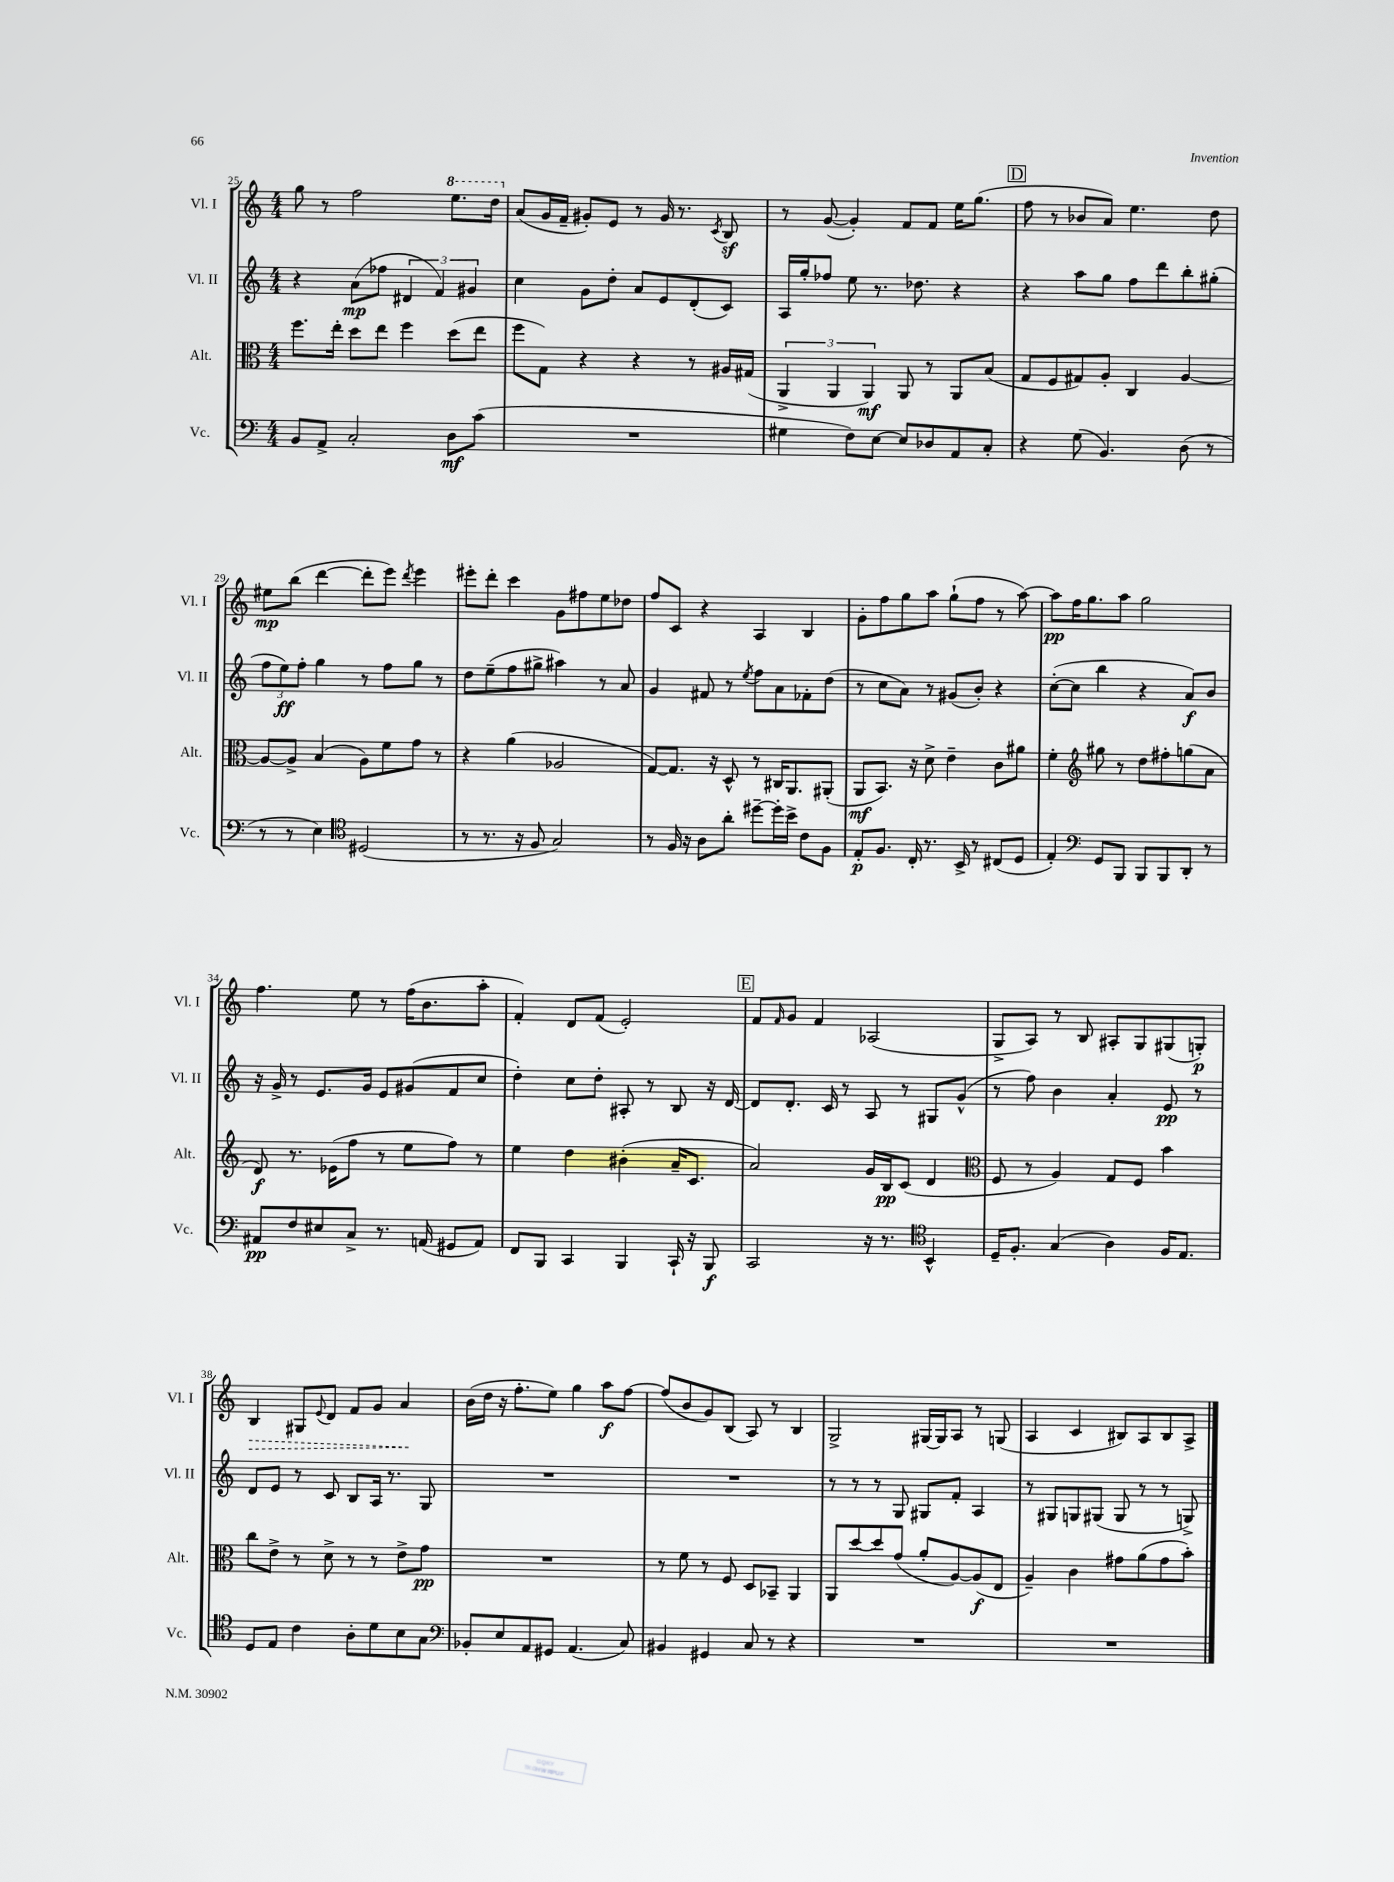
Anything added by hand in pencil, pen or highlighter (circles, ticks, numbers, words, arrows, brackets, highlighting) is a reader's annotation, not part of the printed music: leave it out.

**kern	**dynam	**kern	**dynam	**kern	**dynam	**kern	**dynam
*part4	*part4	*part3	*part3	*part2	*part2	*part1	*part1
*staff4	*staff4	*staff3	*staff3	*staff2	*staff2	*staff1	*staff1
*I"Vc.	*	*I"Alt.	*	*I"Vl. II	*	*I"Vl. I	*
*I'Vc.	*	*I'Alt.	*	*I'Vl. II	*	*I'Vl. I	*
*clefF4	*	*clefC3	*	*clefG2	*	*clefG2	*
*k[]	*	*k[]	*	*k[]	*	*k[]	*
*M4/4	*	*M4/4	*	*M4/4	*	*M4/4	*
=25	=25	=25	=25	=25	=25	=25	=25
8BB/L	.	8.ff\L	.	4r	.	8gg\	.
8AA^/J	.	.	.	.	.	8r	.
.	.	16ee'\Jk	.	.	.	.	.
2C'/	.	8dd\L	.	(8a\L	mp	2ff\	.
.	.	8ee\J	.	8ff-X\J	.	.	.
.	.	4ff\	.	6d#X/	.	.	.
.	.	.	.	6f/)	.	.	.
*	*	*	*	*	*	*8va	*
8D\L	mf	(8dd\L	.	.	.	8.eee\L	.
.	.	.	.	6g#X/	.	.	.
(8c\J	.	8ee\J	.	.	.	.	.
.	.	.	.	.	.	16ddd\Jk	.
=26	=26	=26	=26	=26	=26	=26	=26
*	*	*	*	*	*	*X8va	*
1r	.	8ff\L	.	4cc\	.	(8a/L	.
.	.	8G\J)	.	.	.	16g/L	.
.	.	.	.	.	.	16f~/JJ	.
.	.	4r	.	8g\L	.	8g#X'/L)	.
.	.	.	.	8dd'\J	.	8e/J	.
.	.	4r	.	8a/L	.	8r	.
.	.	.	.	8e/	.	16g#/	.
.	.	.	.	.	.	8.r	.
.	.	8r	.	(8d'/	.	.	.
.	.	.	.	.	.	8qc/	.
.	.	16A#X/LL	.	8c/J)	.	8Bz/	.
.	.	(16G#X/JJ	.	.	.	.	.
=27	=27	=27	=27	=27	=27	=27	=27
4G#X\	.	6AA^/	.	16A/LL	.	8r	.
.	.	.	.	16gg'/J	.	.	.
.	.	.	.	8ff-X/J	.	([8g/	.
.	.	6AA/	.	.	.	.	.
8F\L)	.	.	.	8ee\	.	4g'/])	.
.	.	6AA/)	mf	.	.	.	.
[8E\J	.	.	.	8.r	.	.	.
8E/L]	.	8AA/	.	.	.	8f/L	.
.	.	.	.	8.dd-X\	.	.	.
8D-X/	.	8r	.	.	.	8f/J	.
8AA/	.	8AA/L	.	4r	.	16ee\KL	.
.	.	.	.	.	.	(8.gg\J	.
8C'/J	.	(8B/J	.	.	.	.	.
!!LO:REH:place=s1:t=D
=28	=28	=28	=28	=28	=28	=28	=28
4r	.	8G/L	.	4r	.	8ff\	.
.	.	8F/	.	.	.	8r	.
(8G\	.	8G#X/)	.	8aa\L	.	8b-X/L	.
4.BB/)	.	8A'/J	.	8gg\J	.	8a/J)	.
.	.	4C/	.	8ff\L	.	4.ee\	.
.	.	.	.	8ddd\	.	.	.
(8D\	.	[4A/	.	8bb'\	.	.	.
8r	.	.	.	(8gg#X'\J	.	8dd\	.
!!LO:LB:g=z
=29	=29	=29	=29	=29	=29	=29	=29
8r	.	8A/L_	.	12ff\L	.	8ee#X\L	mp
.	.	.	.	12ee\)	ff	.	.
8r	.	8A^/J]	.	.	.	(8bb\J	.
.	.	.	.	12ff'\J	.	.	.
4E\)	.	(4B/	.	4gg\	.	[4ddd\	.
*clefC4	*	*	*	*	*	*	*
(2D#X/	.	8A\L)	.	8r	.	8ddd'\L]	.
.	.	8f\	.	8ff\L	.	8eee\J)	.
.	.	.	.	.	.	8qddd/	.
.	.	8g\J	.	8gg\J	.	4eee\	.
.	.	8r	.	8r	.	.	.
=30	=30	=30	=30	=30	=30	=30	=30
8r	.	4r	.	8dd\L	.	8eee#X'\L	.
8.r	.	.	.	(8ee~\	.	8ddd'\J	.
.	.	(4a\	.	8ff\	.	4ccc\	.
16r	.	.	.	.	.	.	.
8F/	.	.	.	8gg#X^\J	.	.	.
2G/)	.	2A-X/	.	4aa#X\)	.	8g\L	.
.	.	.	.	.	.	8ff#X\	.
.	.	.	.	8r	.	8ee\	.
.	.	.	.	8a/	.	8dd-X\J	.
=31	=31	=31	=31	=31	=31	=31	=31
8r	.	[8G/L)	.	4g/	.	8ff/L	.
16F/	.	8.G/J]	.	.	.	8c/J	.
16r	.	.	.	.	.	.	.
8A\L	.	.	.	8f#X/	.	4r	.
.	.	16r	.	.	.	.	.
8a'\J	.	8D^^/	.	8r	.	.	.
.	.	.	.	8qee/	.	.	.
[8dd#X~\L	.	8r	.	8ff\L	.	4A/	.
16dd#'\L]	.	16C#X/KL	.	8a\	.	.	.
16b^\JJ	.	8.AA/	.	.	.	.	.
8c\L	.	.	.	8f-X'\	.	4B/	.
8F\J	.	(8AA#X'/J	.	(8dd\J	.	.	.
=32	=32	=32	=32	=32	=32	=32	=32
8E'/L	p	8AA/L	mf	8r	.	8g'\L	.
8.F/J	.	8.BB/J)	.	8cc\L	.	8ff\	.
.	.	.	.	8a\J)	.	8gg\	.
16C'/	.	16r	.	.	.	.	.
8.r	.	8d^\	.	8r	.	8aa\J	.
.	.	4e~\	.	(8g#X/L	.	(8gg`\L	.
16BB^/	.	.	.	.	.	.	.
8r	.	.	.	8b'/J)	.	8ff\J	.
(8C#X/L	.	8c\L	.	4r	.	8r	.
8D/J	.	8a#X\J	.	.	.	[8aa\)	.
=33	=33	=33	=33	=33	=33	=33	=33
4E'/)	.	4f'\	.	([8cc'\L	.	8aa\L]	pp
.	.	.	.	8cc\J]	.	16ff\K	.
.	.	.	.	.	.	8.gg\	.
*clefF4	*	*clefG2	*	*	*	*	*
8GG/L	.	8gg#X\	.	4bb\	.	.	.
8BBB/J	.	8r	.	.	.	8aa\J	.
8BBB/L	.	8dd\L	.	4r	.	2gg\	.
8BBB/	.	8ff#X'\	.	.	.	.	.
8DD'/J	.	(8ggn\	.	8a/L)	f	.	.
8r	.	8a\J	.	8b/J	.	.	.
!!LO:LB:g=z
=34	=34	=34	=34	=34	=34	=34	=34
8AA#X/L	pp	8d/)	f	16r	.	4.ff\	.
.	.	.	.	16g^/	.	.	.
8F/	.	8.r	.	8r	.	.	.
8E#X/	.	.	.	8.e/L	.	.	.
.	.	(16e-X\KL	.	.	.	.	.
8C^/J	.	8ff\J	.	.	.	8ee\	.
.	.	.	.	16g/Jk	.	.	.
8.r	.	8r	.	8e/L	.	8r	.
.	.	8ee\L	.	(8g#X/	.	(16ff\KL	.
(16AAn/	.	.	.	.	.	8.b\	.
8GG#X/L	.	8ff\J)	.	8f/	.	.	.
8AA/J)	.	8r	.	8cc/J	.	8aa'\J	.
=35	=35	=35	=35	=35	=35	=35	=35
8FF/L	.	4ee\	.	4dd'\)	.	4f'/)	.
8BBB/J	.	.	.	.	.	.	.
4CC/	.	4dd\	.	8cc\L	.	8d/L	.
.	.	.	.	8dd'\J	.	(8f/J	.
4BBB/	.	(4b#X'\	.	8A#X'/	.	2e'/)	.
.	.	.	.	8r	.	.	.
16CC`/	.	16a~/KL	.	8B/	.	.	.
16r	.	8.c/J	.	.	.	.	.
8BBB/	f	.	.	16r	.	.	.
.	.	.	.	[16d/	.	.	.
!!LO:REH:place=s1:t=E
=36	=36	=36	=36	=36	=36	=36	=36
2CC/	.	2a/)	.	8d/L]	.	8f/L	.
.	.	.	.	.	.	16qqf/	.
.	.	.	.	8.d'/J	.	8g/J	.
.	.	.	.	.	.	4f/	.
.	.	.	.	16c/	.	.	.
.	.	.	.	8r	.	.	.
16r	.	16g/LL	.	8A/	.	(2A-X/	.
8.r	.	16B/J	pp	.	.	.	.
.	.	(8c/J	.	8r	.	.	.
*clefC4	*	*	*	*	*	*	*
4BB^^/	.	4d/	.	8G#X/L	.	.	.
.	.	.	.	(8g^^/J	.	.	.
=37	=37	=37	=37	=37	=37	=37	=37
*	*	*clefC3	*	*	*	*	*
16D~/KL	.	8F/	.	8r	.	8G^/L	.
8.F'/J	.	.	.	.	.	.	.
.	.	8r	.	8ff\)	.	8A/J)	.
(4G/	.	4A/)	.	4b\	.	8r	.
.	.	.	.	.	.	8B/	.
4A\)	.	8G/L	.	4a'/	.	8A#X'/L	.
.	.	8F/J	.	.	.	8G/	.
16F/KL	.	4b\	.	8e/	pp	(8G#X/	.
8.E/J	.	.	.	.	.	.	.
.	.	.	.	8r	.	8Gn'/J)	p
!!LO:LB:g=z
=38	=38	=38	=38	=38	=38	=38	=38
!	!	!	!	!	!	!	!LO:HP:b
8D/L	.	8cc\L	.	8d/L	.	4B/	>
8E/J	.	8e^\J	.	8e/J	.	.	.
4c\	.	8r	.	8r	.	8G#X/L	.
.	.	.	.	.	.	8qqe/	.
.	.	8d^\	.	8c/	.	8d/J	.
8A'\L	.	8r	.	8B/L	.	8f/L	.
8d\	.	8r	.	16A/Jk	.	8g/J	.
.	.	.	.	8.r	.	.	.
8B\	.	8e^\L	.	.	.	4a/	.
8G\J	.	8g\J	pp	8G/	.	.	.
.	.	.	.	.	.	.	]
=39	=39	=39	=39	=39	=39	=39	=39
*clefF4	*	*	*	*	*	*	*
8BB-X'/L	.	1r	.	1r	.	(16b\LL	.
.	.	.	.	.	.	16dd\JJ	.
8E/	.	.	.	.	.	16r	.
.	.	.	.	.	.	8.ff'\L	.
8AA/	.	.	.	.	.	.	.
8GG#X/J	.	.	.	.	.	8ee\J)	.
(4.AA/	.	.	.	.	.	4gg\	.
.	.	.	.	.	.	8aa\L	f
8C/)	.	.	.	.	.	[8ff\J	.
=40	=40	=40	=40	=40	=40	=40	=40
4BB#X/	.	8r	.	1r	.	(8ff/L]	.
.	.	8f\	.	.	.	8b/	.
4GG#X/	.	8r	.	.	.	8g/)	.
.	.	8F/	.	.	.	(8B/J	.
8C/	.	8D/L	.	.	.	8A/)	.
8r	.	8BB-X~/J	.	.	.	8r	.
4r	.	4AA/	.	.	.	4B/	.
=41	=41	=41	=41	=41	=41	=41	=41
1r	.	8AA/L	.	8r	.	2G^/	.
.	.	[8dd/	.	8r	.	.	.
.	.	8dd/]	.	8r	.	.	.
.	.	(8g/J	.	8G/	.	.	.
.	.	8a'/L	.	8G#X/L	.	[16G#X/LL	.
.	.	.	.	.	.	16G#/J]	.
.	.	[8A/)	.	8f'/J	.	8A/J	.
.	.	(8A/]	f	4A/	.	8r	.
.	.	8E/J	.	.	.	(8Gn/	.
=42	=42	=42	=42	=42	=42	=42	=42
1r	.	4A~/)	.	8r	.	4A/	.
.	.	.	.	8G#X/L	.	.	.
.	.	4c\	.	8Gn/	.	4c/	.
.	.	.	.	(8G#X/J	.	.	.
.	.	8g#X\L	.	8G#/	.	8B#X/L)	.
.	.	(8a\	.	8r	.	8A/	.
.	.	8g#\	.	8r	.	8B#/	.
.	.	8b'\J)	.	8Gn^/)	.	8A^/J	.
==	==	==	==	==	==	==	==
*-	*-	*-	*-	*-	*-	*-	*-
